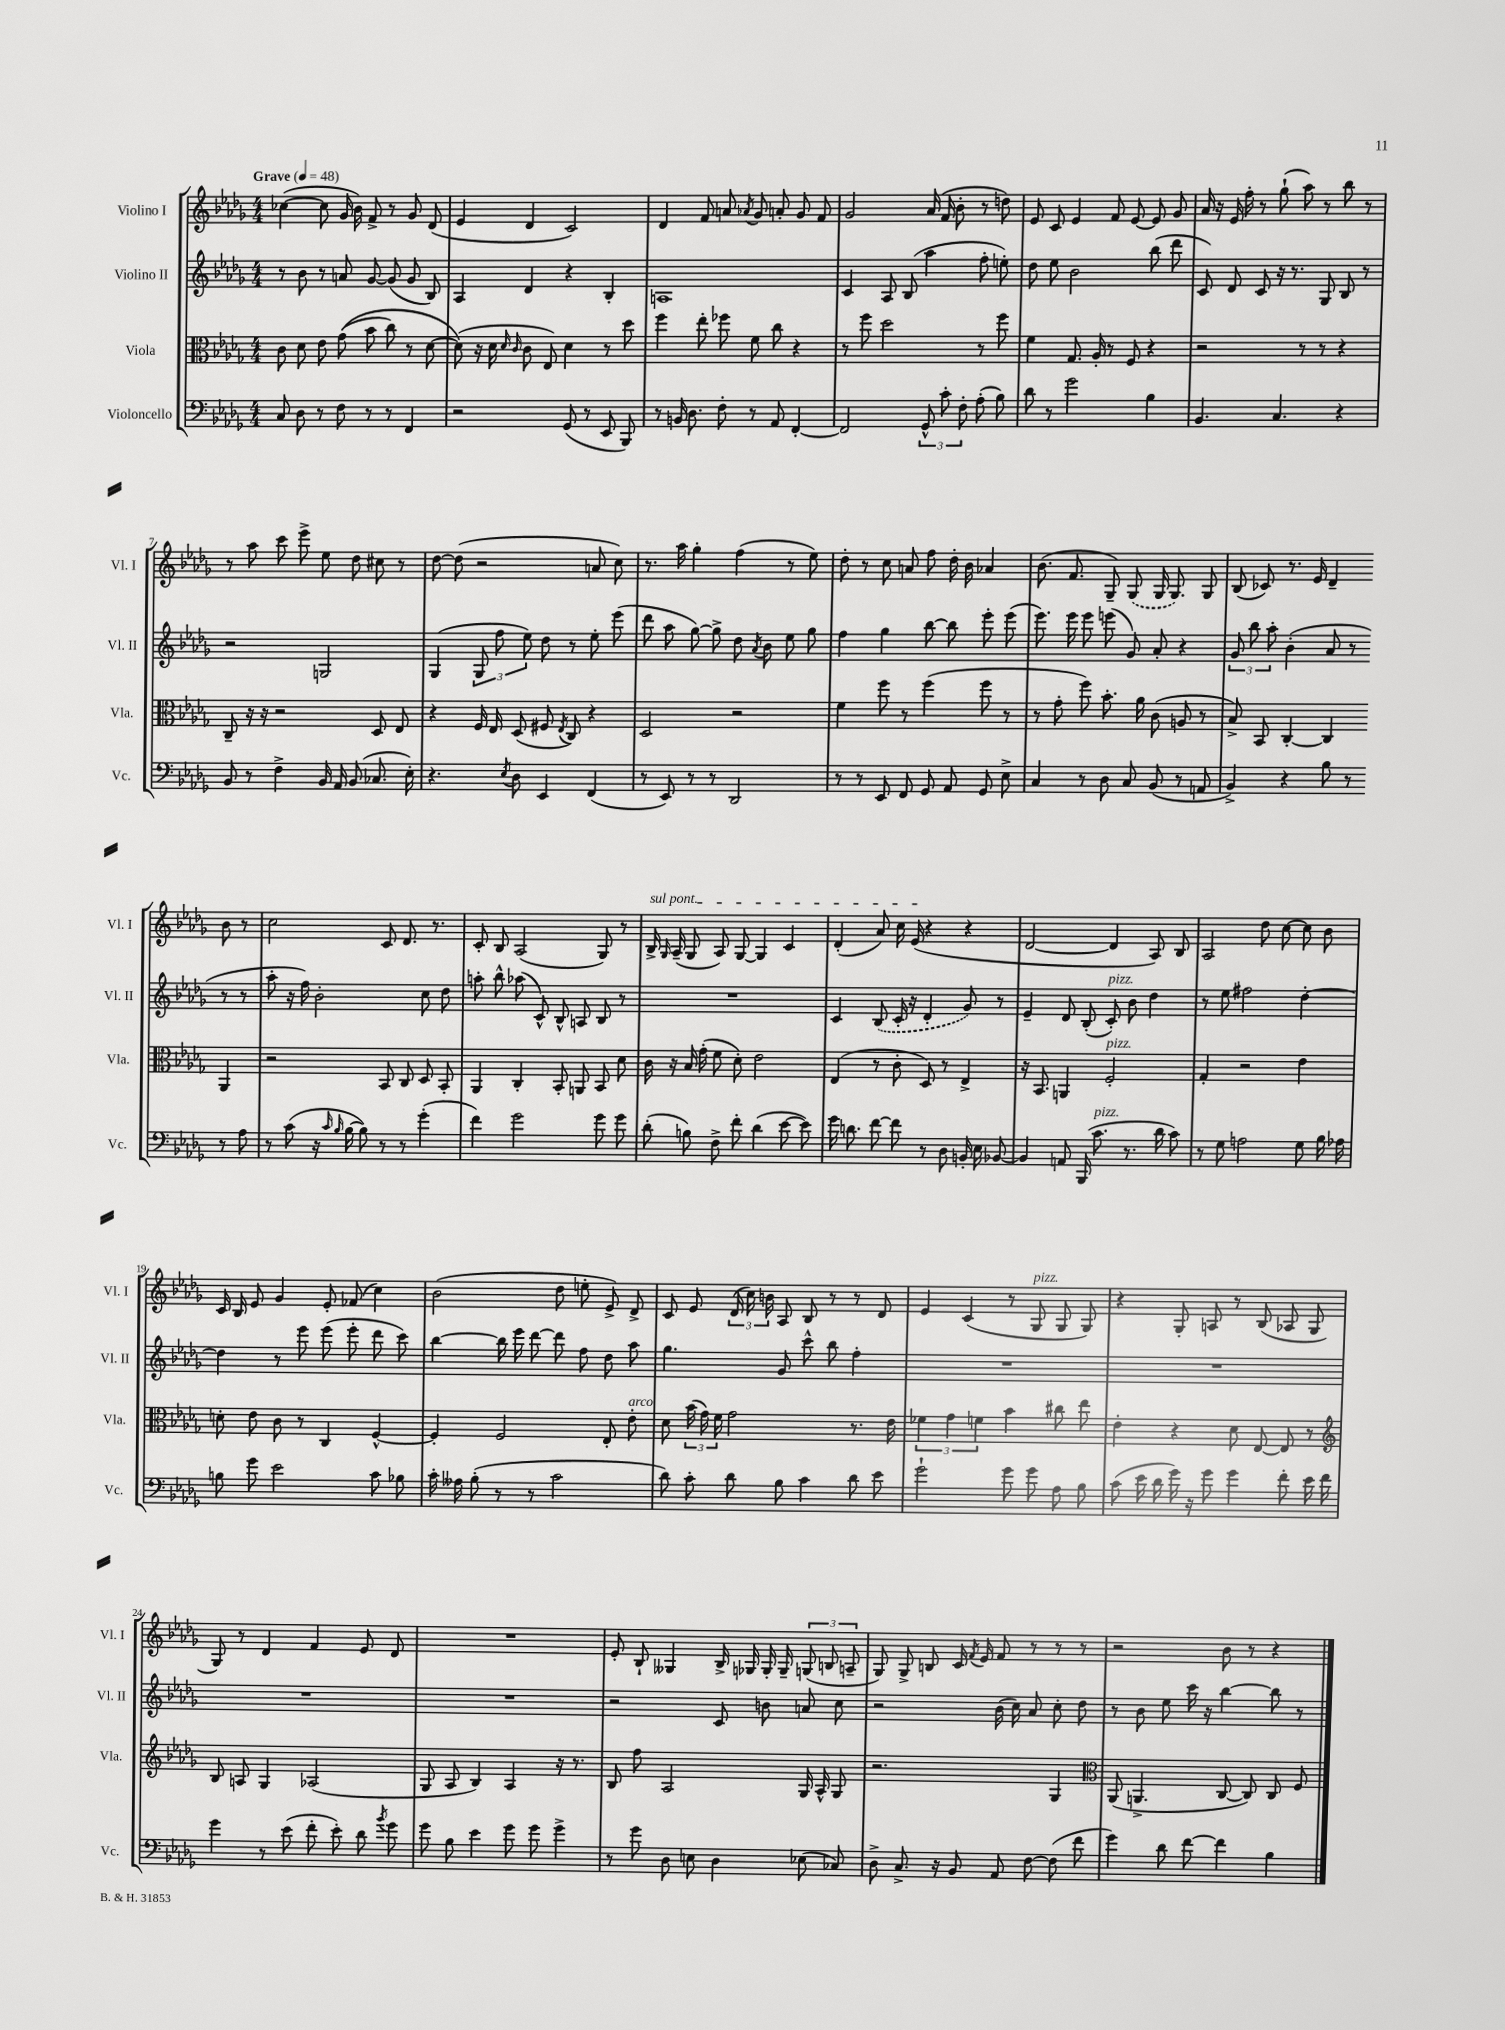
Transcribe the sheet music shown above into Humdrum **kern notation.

**kern	**kern	**kern	**kern
*staff4	*staff3	*staff2	*staff1
*clefF4	*clefC3	*clefG2	*clefG2
*k[b-e-a-d-g-]	*k[b-e-a-d-g-]	*k[b-e-a-d-g-]	*k[b-e-a-d-g-]
*M4/4	*M4/4	*M4/4	*M4/4
*MM48	*MM48	*MM48	*MM48
8C/	8c\	8r	([4cc-\
8D-\	8d-\	8b-\	.
8r	8e-\	8r	8cc-\]
8F\	&((8g-\	8a/	16g-/
.	.	.	16b-\)
8r	8b-\	[8g-/	8f^/
8r	8cc\)	(8g-/]	8r
4FF/	8r	8g-/	8g-/
.	[8d-\	8B-/)	(8d-/
=	=	=	=
2r	(8d-\]&)	4A-/	4e-/
.	16r	.	.
.	16d-\	.	.
.	16qqd-/	.	.
.	16qqc/	.	.
.	8c\	4d-/	4d-/
.	8E-/)	.	.
(8GG-/	4d-\	4r	2c/)
8r	.	.	.
8EE-/	8r	4B-'/	.
8BBB-/)	8dd-\	.	.
=	=	=	=
8r	4ff\	1A	4d-/
16BB/	.	.	.
8.D-\	.	.	.
.	8ee-'\	.	8f/
8F'\	8ff-\	.	8a/
.	.	.	8qa-/
8r	8f\	.	8g-/
8AA-/	8cc\	.	8a'/
[4FF'/	4r	.	8g-/
.	.	.	8f/
=	=	=	=
2FF/]	8r	4c/	2g-/
.	8ff\	.	.
.	2dd-\	8A-/	.
.	.	(8B-/	.
12GG-^^/	.	4aa-\	(16a-/
.	.	.	16f/
12c'\	.	.	.
.	.	.	8b-'\
12F'\	.	.	.
(8A-'\	8r	8ff'\	8r
8B-\)	8ff\	8ee'\)	8dd\)
=	=	=	=
8d-\	4f\	8dd-\	8e-/
8r	.	8ee-\	8c/
2g-\	8.G-/	2b-\	4e-/
.	16A-'/	.	.
.	8r	.	8f/
.	8F/	.	[8e-/
4B-\	4r	(8bb-\	8e-/]
.	.	8ddd-\	8g-/
=	=	=	=
4.BB-/	2r	8c/)	16a-/
.	.	.	16r
.	.	8d-/	16e-/
.	.	.	16ff'\
.	.	8c/	8r
4.C/	.	16r	(8gg-`\
.	.	8.r	.
.	8r	.	8aa-\)
.	8r	8G-/	8r
4r	4r	8B-/	8bb-\
.	.	8r	8r
=	=	=	=
8BB-/	8C~/	2r	8r
8r	16r	.	8aa-\
.	16r	.	.
4F^\	2r	.	8ccc\
.	.	.	8eee-^\
16BB-/	.	2G/	8ee-\
16AA-/	.	.	.
(8BB-/	.	.	8dd-\
8.C-/	8D-/	.	8cc#\
.	8E-/	.	8r
16E-'\)	.	.	.
=	=	=	=
4.r	4r	(4G-/	[8dd-\
.	.	.	(8dd-\]
.	16F/	12G-/	2r
.	16E-/	.	.
.	.	12ff\	.
8qE-/	.	.	.
8D-\	(8D-/	.	.
.	.	12ee-\)	.
4EE-/	8F#/	8dd-\	.
.	8qE-/	.	.
.	8C/)	8r	.
(4FF/	4r	8ee-'\	8a/
.	.	(8eee-\	8cc\)
=	=	=	=
8r	2D-/	8ddd-\	8.r
8EE-/)	.	8aa-\	.
.	.	.	16aa-\
8r	.	[8gg-\)	4gg-'\
8r	.	8gg-^\]	.
2DD-/	2r	8dd-\	(4ff\
.	.	8qa-/	.
.	.	8b-\	.
.	.	8ee-\	8r
.	.	8gg-\	8ee-\)
=	=	=	=
8r	4f\	4ff\	8dd-'\
8r	.	.	8r
8EE-/	8ff\	4gg-\	8cc\
8FF/	8r	.	8a/
8GG-/	(4ff\	[8bb-\	8ff\
8AA-/	.	8bb-\]	16dd-'\
.	.	.	16b-\
8GG-/	8ff\	8eee-'\	4a-/
8E-^\	8r	(8eee-\	.
=	=	=	=
4C/	8r	8.eee-\)	(8.b-\
.	8g-'\	.	.
.	.	16eee-\	8.f/
8r	8ff\)	8eee-\	.
8D-\	8.b-'\	(8eee\	8G-~/)
8C/	.	8g-/)	(8G-/
.	16a-\	.	.
(8BB-/	(8c\	8a-'/	16G-/
.	.	.	8.G-/)
8r	8A/	4r	.
8AA/	8r	.	8G-/
=	=	=	=
4BB-^/)	8B-^/)	12g-/	(8B-/
.	.	12bb-\	.
.	8BB-/	.	8c-/)
.	.	12aa-'\	.
4r	[4C'/	(4b-'\	8.r
.	.	.	16e-/
8B-\	4C/]	8a-/	4d-~/
8r	.	8r	.
8r	4AA-/	8r	8b-\
8A-\	.	8r	8r
=	=	=	=
8r	2r	8aa-'\	2cc\
(8c\	.	16r	.
.	.	16ff\)	.
16r	.	2b-'\	.
16qqc/	.	.	.
16qqB-/	.	.	.
[16B-\	.	.	.
8B-\])	.	.	.
8r	8BB-/	.	8c/
8r	8C/	.	8.d-/
(4g-'\	8D-/	8cc\	.
.	.	.	8.r
.	8BB-'/	8dd-\	.
=	=	=	=
4f\)	4AA-/	8aa'\	8c'/
.	.	8bb-^^\	8B-/
2g-\	4C'/	(8aa-\	(2A-/
.	.	8c^^/)	.
.	8BB-'/	8B-^^/	.
.	8AA/	8A/	.
8g-\	8BB-/	8B-/	8G-/)
8g-\	8d-\	8r	8r
=	=	=	=
(8d-'\	16c\	1r	16B-^/
.	.	.	16qqG-/
.	16r	.	(16A-~/
8B\)	16B-/	.	8G-/
.	(16g-'\	.	.
8F^\	8f\	.	8A-/)
8f'\	8d-'\)	.	[8G-/
(4d-\	2e-\	.	4G-/]
[8e-\	.	.	4c/
8e-\])	.	.	.
=	=	=	=
16g-\	(4E-/	4c/	(4d-'/
8.d\	.	.	.
[8f\	8r	(8B-/	8a-/)
8f\]	8c'\	16c'/	16cc\
.	.	16r	(16e-/
8r	8D-/)	4d-'/	4r
8D-\	8r	.	.
16BB'/	4E-^/	8g-/)	4r
16E-\	.	.	.
[8BB-/	.	8r	.
=	=	=	=
4BB-/]	16r	4e-~/	[2d-/
.	8.BB-/	.	.
8AA/	4AA/	8d-/	.
(16BBB-/	.	(8B-'/	.
8.c\	.	.	.
.	2F'/	8c'/)	4d-/]
8.r	.	8b-\	.
.	.	4dd-\	8A-/)
16d-\	.	.	.
8c\)	.	.	8B-/
=	=	=	=
8r	4G-'/	8r	2A-/
8G-\	.	8ee-\	.
2A\	2r	2ff#\	.
.	.	.	8dd-\
.	.	.	[8cc\
8G-\	4e-\	[4dd-'\	8cc\]
16B-\	.	.	8b-\
16A-\	.	.	.
=	=	=	=
8B\	8d'\	4dd-\]	16c/
.	.	.	16B-/
8g-\	8e-\	.	8e-/
2e-\	8c\	8r	4g-/
.	8r	8eee-\	.
.	4C/	(8eee-\	8e-'/
.	.	8eee-'\	(8f-/
8c\	[4F^^/	8ddd-\	4cc\)
8B-\	.	8ccc\)	.
=	=	=	=
16c'\	4F'/]	[4bb-\	(2b-\
16A--\	.	.	.
(8B-'\	.	.	.
8r	2F/	16bb-\]	.
.	.	16eee-\	.
8r	.	[8ddd-\	.
2c\	.	8ddd-\]	8dd-\
.	.	8ff\	8ee'\
.	8E-'/	8dd-\	8e-^/)
.	8e-'\	8aa-\	8d-^/
=	=	=	=
8d-\)	8d-\	4.gg-\	8c/
8c'\	(24b-\	.	8e-/
.	24g-\)	.	.
.	24f\	.	.
8d-\	2g-\	.	(24d-/
.	.	.	24cc\)
.	.	.	24b\
8B-\	.	8g-/	8A-/
4c\	.	8ccc^^\	8B-/
.	.	8bb-\	8r
8d-\	8.r	4ff'\	8r
8e-\	.	.	8d-/
.	16e-\	.	.
=	=	=	=
2g-`\	6f-\	1r	4e-/
.	6g-\	.	.
.	.	.	(4c/
.	6f\	.	.
8g-\	4b-\	.	8r
8g-\	.	.	8G-/
8A-\	8cc#\	.	8G-/
8B-\	8ee-\	.	8G-/)
=	=	=	=
(8c\	4e-'\	1r	4r
16e-\	.	.	.
16d-\	.	.	.
16g-\)	4r	.	8G-'/
16r	.	.	.
8g-\	.	.	8A/
4g-\	8d-\	.	8r
.	[8E-/	.	(8B-/
8f'\	8E-/]	.	8A-/
16e-\	8r	.	8G-/
16f\	.	.	.
=	=	=	=
*	*clefG2	*	*
4g-\	8B-/	1r	8G-/)
.	8A/	.	8r
8r	4G-/	.	4d-/
(8e-\	.	.	.
8f'\	(2A-/	.	4f/
8e-'\)	.	.	.
8d-\	.	.	8e-/
8qb-/	.	.	.
8g-\	.	.	8d-/
=	=	=	=
8g-\	8G-/	1r	1r
8B-\	8A-/	.	.
4e-\	4B-/)	.	.
8g-\	4A-/	.	.
8g-\	.	.	.
4g-^\	16r	.	.
.	8.r	.	.
=	=	=	=
8r	8B-/	2r	8e-'/
8g-\	8ff\	.	8B-`/
8D-\	2A-/	.	4G--/
8E\	.	.	.
4D-\	.	8c/	16B-^/
.	.	.	16G-/
.	.	8b\	16G-'/
.	.	.	16G-~/
(8E-\	16G-/	8a/	(12G/
.	16A-^^/	.	.
.	.	.	12B/
8C-/)	8G-/	8cc\	.
.	.	.	12A~/
=	=	=	=
8D-^\	2.r	2r	8G-/)
8.C^/	.	.	8G-^/
.	.	.	8B/
16r	.	.	.
8BB-/	.	.	16c/
.	.	.	8qf/
.	.	.	16e-/
8AA-/	.	(16b-\	8f/
.	.	16cc\)	.
[8F\	.	8a-/	8r
(8F\]	4G-/	8cc'\	8r
8f\	.	8dd-\	8r
=	=	=	=
*	*clefC3	*	*
4g-\)	(8AA-/	8r	2r
.	4.AA^/	8b-\	.
8d-\	.	8ee-\	.
[8f\	.	16ccc\	.
.	.	16r	.
4f\]	[8C/	[4bb-\	8b-\
.	8C/])	.	8r
4B-\	8C/	8bb-\]	4r
.	8F/	8r	.
==	==	==	==
*-	*-	*-	*-
